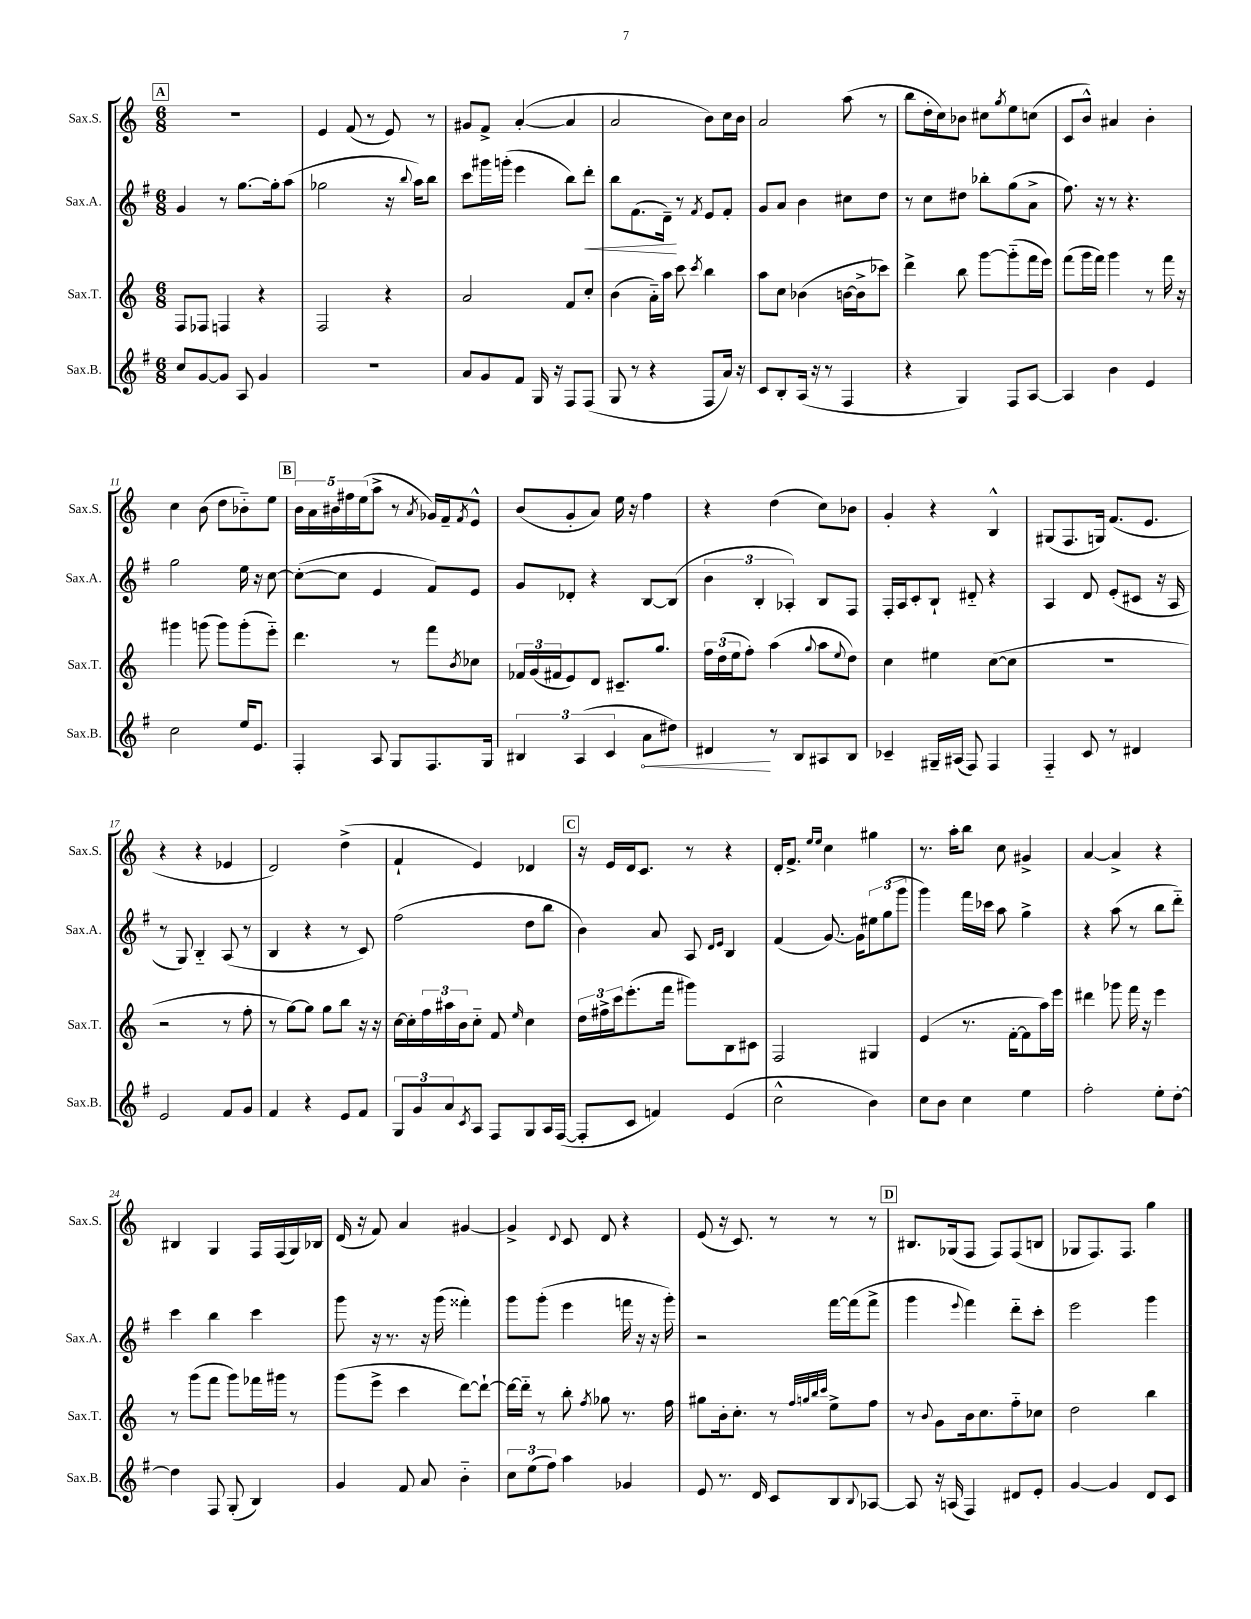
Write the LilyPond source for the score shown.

<<
\new StaffGroup <<
\new Staff = "s0" \with { instrumentName = "Sax.S." shortInstrumentName = "Sax.S." } {
    \clef treble \key c \major \numericTimeSignature \time 6/8
    \mark \markup { \box "A" } R2. |
    e'4 f'8( r8 e'8) r8 |
    gis'8 f'8-> a'4~-.( a'4 |
    a'2 b'8) c''16 b'16 |
    a'2 a''8( r8 |
    b''8 d''16-. c''16) bes'8 cis''8 \acciaccatura { g''8 } e''8 c''8( |
    c'8 b'8-^) ais'4 b'4-. |
    c''4 b'8( d''8 bes'8-_) e''8 |
    \mark \markup { \box "B" } \tuplet 5/4 { b'16 a'16 bis'16 fis''16 e''16( } a''8-> r8 \acciaccatura { a'8 } ges'16) f'16-- \acciaccatura { f'8 } e'8-^ |
    b'8( g'8-. a'8) e''16 r16 f''4 |
    r4 d''4( c''8) bes'8 |
    g'4-. r4 b4-^ |
    gis8( f8. g16) f'8.( e'8. |
    r4 r4 ees'4 |
    d'2) d''4->( |
    f'4-! e'4) des'4 |
    \mark \markup { \box "C" } r16 e'16 d'16 c'8. r8 r4 |
    d'16-. f'8.-> \grace { e''16 e''16 } c''4 gis''4 |
    r8. a''16-. b''8 c''8 gis'4-> |
    a'4~ a'4-> r4 |
    bis4 g4 f16 f16( g16) bes16 |
    d'16( r16 f'8) a'4 gis'4~ |
    gis'4-> \appoggiatura { d'8 } c'8 d'8 r4 |
    e'8( r16 c'8.) r8 r8 r8 |
    \mark \markup { \box "D" } bis8. ges16( f8 f8) f8( b8 |
    ges8 f8.) f8. g''4 \bar "|." |
}
\new Staff = "s1" \with { instrumentName = "Sax.A." shortInstrumentName = "Sax.A." } {
    \clef treble \key g \major \numericTimeSignature \time 6/8
    \mark \markup { \box "A" } g'4 r8 g''8.~ g''16-. a''8( |
    ges''2 r16 \appoggiatura { b''8 } a''16) b''8 |
    c'''8 gis'''16 g'''16-.( e'''4 b''8) d'''8-.\< |
    b''8 fis'8.( d'16--\!) r8 \acciaccatura { fis'8 } e'8 fis'8-. |
    g'8 a'8 b'4 cis''8 d''8 |
    r8 c''8 dis''8 bes''8-. g''8( a'8-> |
    fis''8.) r16 r8 r4. |
    g''2 e''16 r16 c''8~ |
    \mark \markup { \box "B" } c''8~-.( c''8 e'4 fis'8) e'8 |
    g'8 des'8-. r4 b8~ b8( |
    \tuplet 3/2 { b'4 b4-. aes4-.) } b8 fis8 |
    fis16-. a16 c'8-. b8-! dis'8-_ r4 |
    a4 d'8 e'8-.( cis'8 r16 a16 |
    r8 g8) b4-_ a8( r8 |
    b4 r4 r8 c'8) |
    fis''2( d''8 b''8 |
    \mark \markup { \box "C" } b'4) a'8 a8 \grace { d'16 e'16 } b4 |
    fis'4( g'8.~) g'16 \tuplet 3/2 { eis''8 g''8( g'''8 } |
    g'''4) fis'''16 ces'''16 a''8 g''4-> |
    r4 a''8( r8 b''8 d'''8-_) |
    c'''4 b''4 c'''4 |
    g'''8 r16 r8. r16 g'''16( fisis'''4-.) |
    g'''8 g'''8-.( e'''4 f'''16 r16 r16 g'''16-.) |
    r2 fis'''16~ fis'''16( fis'''8-> |
    \mark \markup { \box "D" } g'''4 \appoggiatura { e'''8 } fis'''4) d'''8-_ c'''8-. |
    e'''2 g'''4 \bar "|." |
}
\new Staff = "s2" \with { instrumentName = "Sax.T." shortInstrumentName = "Sax.T." } {
    \clef treble \key c \major \numericTimeSignature \time 6/8
    \mark \markup { \box "A" } f8 fes8 f4 r4 |
    f2 r4 |
    a'2 f'8 c''8-. |
    b'4( a'16-_) a''16 c'''8 \acciaccatura { c'''8 } b''4 |
    a''8 c''8 bes'4( b'16~ b'16-> ces'''8) |
    d'''4-> b''8 g'''8~ g'''8-_( f'''16 e'''16) |
    f'''8( g'''16 f'''16) g'''4 r8 f'''16 r16 |
    gis'''4 g'''8( g'''8) g'''8-.( e'''8-_) |
    \mark \markup { \box "B" } d'''4. r8 f'''8 \acciaccatura { b'8 } ces''8 |
    \tuplet 3/2 { fes'16 g'16( fis'16 } e'8) d'8 cis'8.-- g''8. |
    \tuplet 3/2 { f''16 d''16( e''16 } f''8-.) a''4( \appoggiatura { g''8 } a''8 \appoggiatura { e''8 } d''8) |
    c''4 eis''4 c''8~( c''8 |
    R2. |
    r2 r8 f''8-. |
    r8 g''8~) g''8 g''8 b''8 r16 r16 |
    c''16~ c''16-. \tuplet 3/2 { f''16 ais''16 b'16 } c''8-_ f'8 \grace { e''16 } c''4 |
    \mark \markup { \box "C" } \tuplet 3/2 { d''16 fis''16-> c'''16 } e'''8.-.( f'''16 gis'''8) b8 cis'8 |
    f2 gis4 |
    e'4( r8. f'16~-. f'8 a''16) e'''16 |
    dis'''4 ges'''8 f'''16 r16 e'''4 |
    r8 g'''8( f'''8 g'''8) fes'''16 gis'''16 r8 |
    g'''8( e'''8-> c'''4 d'''8~) d'''8~-! |
    d'''16~ d'''16-_ r8 b''8-. \acciaccatura { f''8 } ges''8 r8. f''16 |
    gis''8 b'16-. c''8.-. r8 \grace { f''32 g''32 b''32 c'''32 } e''8-> f''8 |
    \mark \markup { \box "D" } r8 \appoggiatura { b'8 } g'8 b'16 c''8. f''8-_ ces''8 |
    d''2 b''4 \bar "|." |
}
\new Staff = "s3" \with { instrumentName = "Sax.B." shortInstrumentName = "Sax.B." } {
    \clef treble \key g \major \numericTimeSignature \time 6/8
    \mark \markup { \box "A" } c''8 g'8~ g'8 a8 g'4 |
    R2. |
    a'8 g'8 fis'8 g16 r16 fis8 fis8( |
    g8 r8 r4 fis8 a'16) r16 |
    c'8 b8-. a16( r16 r8 fis4 |
    r4 g4) fis8 a8~ |
    a4 b'4 e'4 |
    c''2 e''16 e'8. |
    \mark \markup { \box "B" } fis4-. a8 g8 fis8. g16 |
    \tuplet 3/2 { bis4 a4( c'4 } \once \override Hairpin.circled-tip = ##t a'8\< dis''8) |
    dis'4\! r8 b8 ais8 b8 |
    ces'4-- gis16-- ais16( fis8) fis4 |
    fis4-_ c'8 r8 dis'4 |
    e'2 fis'8 g'8 |
    fis'4 r4 e'8 fis'8 |
    \tuplet 3/2 { g8 g'8 a'8 } \acciaccatura { c'8 } a8 fis8 g8 a16 fis16~( |
    \mark \markup { \box "C" } fis8-. c'8 f'4) e'4( |
    c''2-^ b'4) |
    c''8 b'8 c''4 e''4 |
    fis''2-. e''8-. d''8~-. |
    d''4 fis8 g8-.( b4) |
    g'4 fis'8 a'8 b'4-_ |
    \tuplet 3/2 { c''8 e''8( fis''8) } a''4 ges'4 |
    e'8 r8. d'16 c'8 b8 \appoggiatura { b8 } aes8~ |
    \mark \markup { \box "D" } aes8 r16 a16( fis4) dis'8 e'8-. |
    g'4~ g'4 d'8 c'8 \bar "|." |
}
>>
>>
\layout { \context { \Score currentBarNumber = #4 } }
